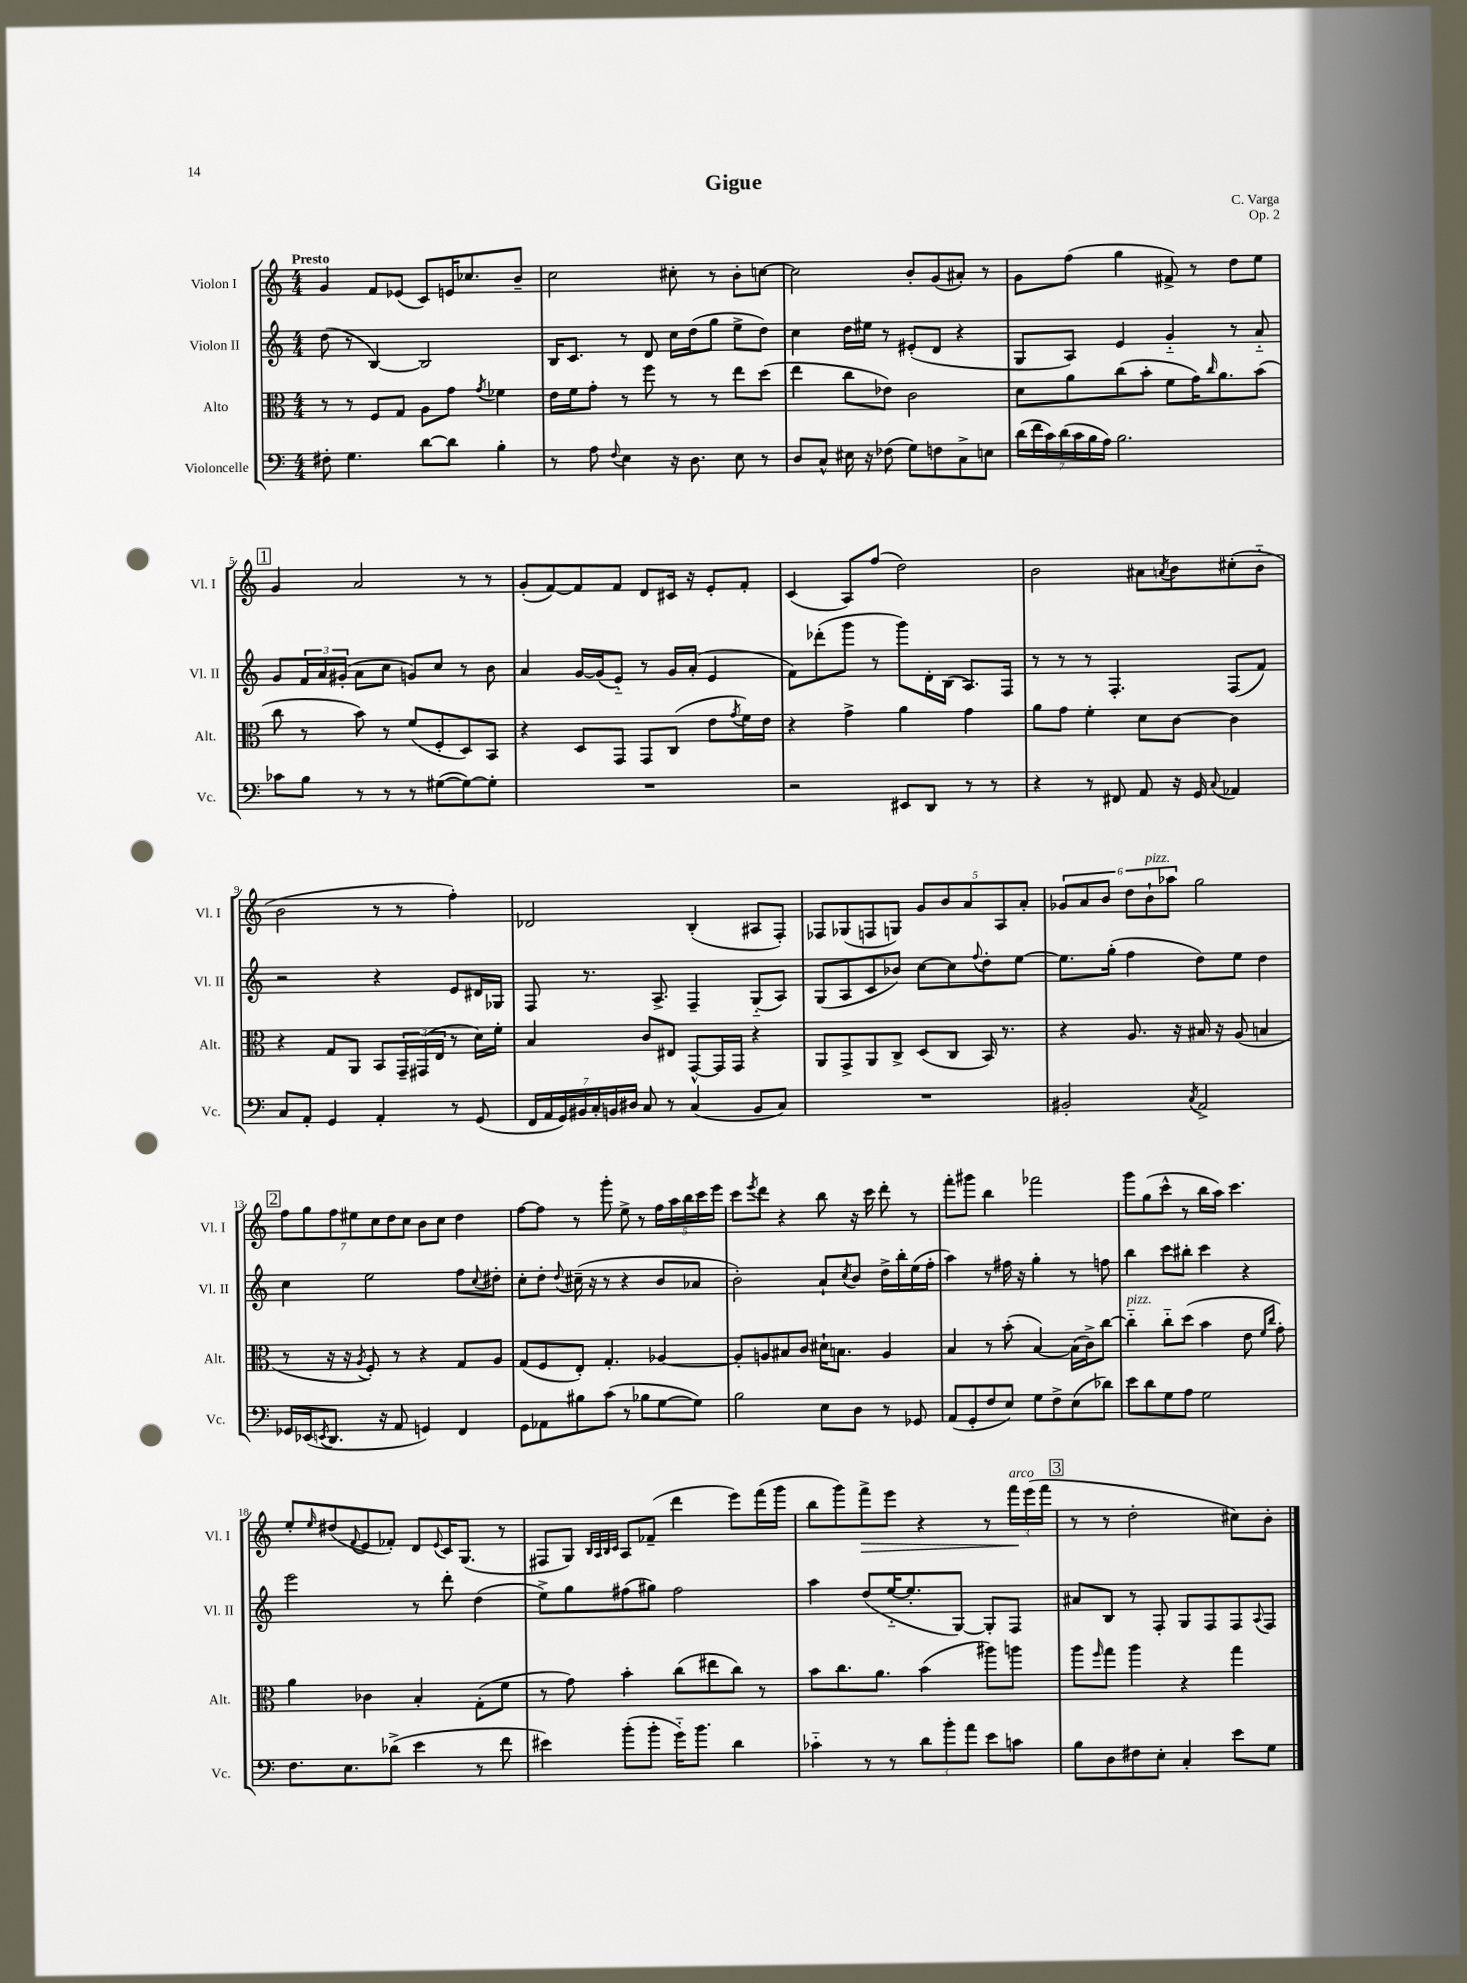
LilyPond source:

\header { title = "Gigue" composer = "C. Varga" opus = "Op. 2" }
<<
\new StaffGroup <<
\new Staff = "s0" \with { instrumentName = "Violon I" shortInstrumentName = "Vl. I" } {
    \clef treble \key c \major \numericTimeSignature \time 4/4 \tempo "Presto"
    g'4 f'8 ees'8( c'8) e'16 ces''8. b'8-- |
    c''2 cis''8-. r8 b'8-. c''8~ |
    c''2 b'8-. g'8( ais'8-.) r8 |
    g'8 f''8( g''4 fis'8->) r8 d''8 e''8 |
    \mark \markup { \box "1" } g'4 a'2 r8 r8 |
    g'8-.( f'8~) f'8 f'8 d'8 cis'16 r16 e'8-. f'8-. |
    c'4( a8) f''8( d''2) |
    b'2 ais'8 \acciaccatura { a'8 } b'8 cis''8-.( b'8-_ |
    b'2 r8 r8 f''4-.) |
    des'2 b4-.( ais8 f8-.) |
    fes8 ges8( f8 g8) \tuplet 5/4 { g'8 b'8 a'8 a8 a'8-. } |
    \tuplet 6/4 { ges'8 a'8 b'8 d''8 b'8-!^\markup { \italic "pizz." } aes''8 } g''2 |
    \mark \markup { \box "2" } \tuplet 7/4 { f''8 g''8 f''8 eis''8 c''8 d''8 c''8 } b'8 c''8 d''4 |
    f''8~ f''8 r8 g'''8-. e''8-> r8 \tuplet 5/4 { f''16 a''16 b''16 c'''16 e'''16 } |
    c'''8 \acciaccatura { e'''8 } d'''8 r4 b''8 r16 c'''16 d'''8-. r8 |
    f'''8-. gis'''8 b''4 fes'''2 |
    g'''8 g''8( c'''8-^ r8 b''16 a''16) c'''4. |
    e''8-. \grace { e''16 } dis''8( \appoggiatura { f'8 } e'8 fes'8-.) d'8 \appoggiatura { e'8 } c'16 g8.( r8 |
    fis8 g8) \grace { b32 a32 b32 c'32 } a8 fes'8--( d'''4 e'''8) f'''16( g'''16 |
    b''8 g'''8) f'''8->\> e'''8 r4 r8 \tuplet 3/2 { f'''16\!^\markup { \italic "arco" } e'''16( f'''16 } |
    \mark \markup { \box "3" } r8 r8 d''2-. cis''8) b'8-. \bar "|." |
}
\new Staff = "s1" \with { instrumentName = "Violon II" shortInstrumentName = "Vl. II" } {
    \clef treble \key c \major \numericTimeSignature \time 4/4
    d''8( r8 b4~) b2 |
    b16 c'8. r8 d'8 c''16 d''16( g''8 e''8-> d''8) |
    c''4 d''16 eis''16 r8 eis'8-.( d'8 r4 |
    g8 a8) e'4 g'4-_ r8 a'8-_ |
    \mark \markup { \box "1" } g'8 \tuplet 3/2 { f'16 a'16 gis'16-.( } a'8 c''8 g'8) c''8 r8 b'8 |
    a'4 g'16~ g'16( e'8-_) r8 g'16 a'16-.( e'4 |
    f'8) des'''8-.( g'''8 r8 g'''8) d'16-. b16( a8.) f16 |
    r8 r8 r8 f4.-. f8( f'8) |
    r2 r4 e'8 dis'16 ges16 |
    f8 r8. a8.-> f4-- g8-_( a8) |
    g8( a8 c'8 bes'8) c''8~ c''8 \appoggiatura { f''8 } d''8-. e''8~ |
    e''8. g''16-.( f''4 d''8) e''8 d''4 |
    \mark \markup { \box "2" } c''4 e''2 f''8 \appoggiatura { c''8 } dis''8-. |
    c''8-. d''8-. \appoggiatura { d''8 } cis''16--( r16 r8 r4 b'8 aes'8 |
    b'2-.) a'8-! \acciaccatura { c''8 } b'8 d''16-> b''16-. e''16( f''16-. |
    a''4) r8 fis''16 r16 g''4-. r8 f''8 |
    b''4 c'''8 bis''8-. c'''4 r4 |
    e'''2 r8 d'''8-. d''4( |
    e''8->) g''8 fis''8( gis''8) fis''2 |
    a''4 d''8( e''16~-_ e''8.-. g8~) g8-. f8 |
    \mark \markup { \box "3" } ais'8 b8 r8 f8-. g8 f8 f8 \appoggiatura { a8 } f8 \bar "|." |
}
\new Staff = "s2" \with { instrumentName = "Alto" shortInstrumentName = "Alt." } {
    \clef alto \key c \major \numericTimeSignature \time 4/4
    r8 r8 f8 g8 a8 g'8 \acciaccatura { g'8 } fes'4 |
    e'16 f'16 g'8-. r8 f''8 r8 r8 e''8 d''8( |
    e''4 c''8 ees'8) c'2 |
    d'8 a'8 c''8( b'8-. f'8 g'16) \grace { c''16 } a'8. b'8( |
    \mark \markup { \box "1" } c''8 r8 b'8) r8 f'8( f8-. d8) b,8 |
    r4 d8 g,8 g,8 c8( e'8 \acciaccatura { g'8 } f'16) e'16 |
    r4 g'4-> a'4 g'4 |
    a'8 g'8 f'4-. d'8 c'8~ c'4 |
    r4 g8 a,8 b,8 \tuplet 3/2 { g,16-- gis,16( e16 } r8 d'16) f'16-. |
    b4 c'8 eis8 g,8~-^ g,16 g,16 r4 |
    a,8 g,8-> a,8 c8-> d8( c8 b,16) r8. |
    r4 a8. r16 bis16 r16 a8( b4 |
    \mark \markup { \box "2" } r8 r16 r16 \acciaccatura { a8 } f8-.) r8 r4 g8 a8 |
    g8( f8 e8-.) g4.-. aes4~ |
    aes8-. a8 bis8 c'8 dis'16-! b8. a4 |
    b4 r8 b'8-.( b4~) b16( c'16->) c''8~ |
    c''4-_^\markup { \italic "pizz." } c''8-_ d''8( b'4 e'8 \grace { f'16 c''16 } g'8-.) |
    a'4 ces'4 b4-. g8-.( f'8 |
    r8 g'8) b'4-. c''8( eis''8 c''8) r8 |
    b'8 c''8. a'8. b'4( ais''8) a''8 |
    \mark \markup { \box "3" } a''8 \grace { f''16 } g''8 a''4 r4 g''4 \bar "|." |
}
\new Staff = "s3" \with { instrumentName = "Violoncelle" shortInstrumentName = "Vc." } {
    \clef bass \key c \major \numericTimeSignature \time 4/4
    fis8-. g4. d'8~ d'8 b4-. |
    r8 a8 \appoggiatura { f8 } e4 r16 d8. e8 r8 |
    d8 c8-^ eis16 r16 fes8( g8) f8 c8-> e8 |
    \tuplet 7/4 { d'16( f'16 c'16) d'16( c'16 b16 a16) } b2. |
    \mark \markup { \box "1" } ces'8 b8 r8 r8 r8 gis8~( gis8~) gis8-. |
    R1 |
    r2 eis,8 d,8 r8 r8 |
    r4 r8 fis,8 a,8 r16 g,16 \appoggiatura { c8 } aes,4 |
    c8 a,8-. g,4 a,4-. r8 g,8( |
    \tuplet 7/4 { f,16 a,16 g,16) bis,16 c16-. b,16 dis16 } c8 r8 c4( b,8 c8) |
    R1 |
    bis,2-. \acciaccatura { c8 } a,2-> |
    \mark \markup { \box "2" } ges,16 ees,16( \acciaccatura { e,8 } d,8. r16 a,8 g,4) f,4 |
    g,8 aes,8 bis8 c'8( r8 bes8 g8~ g8) |
    b2 e8 d8 r8 ges,8 |
    a,8( g,8-. f8 e8) g8 f8-> e8( des'8) |
    e'8 d'8 g8 a8 g2 |
    f8. e8. des'8->( e'4 r8 f'8 |
    eis'4) b'8-.( b'8-. g'16-_) b'8. d'4 |
    ces'4-_ r8 r8 \tuplet 3/2 { d'8 b'8-. a'8 } e'8 c'8 |
    \mark \markup { \box "3" } b8 d8 fis8 e8-. c4-. e'8 g8 \bar "|." |
}
>>
>>
